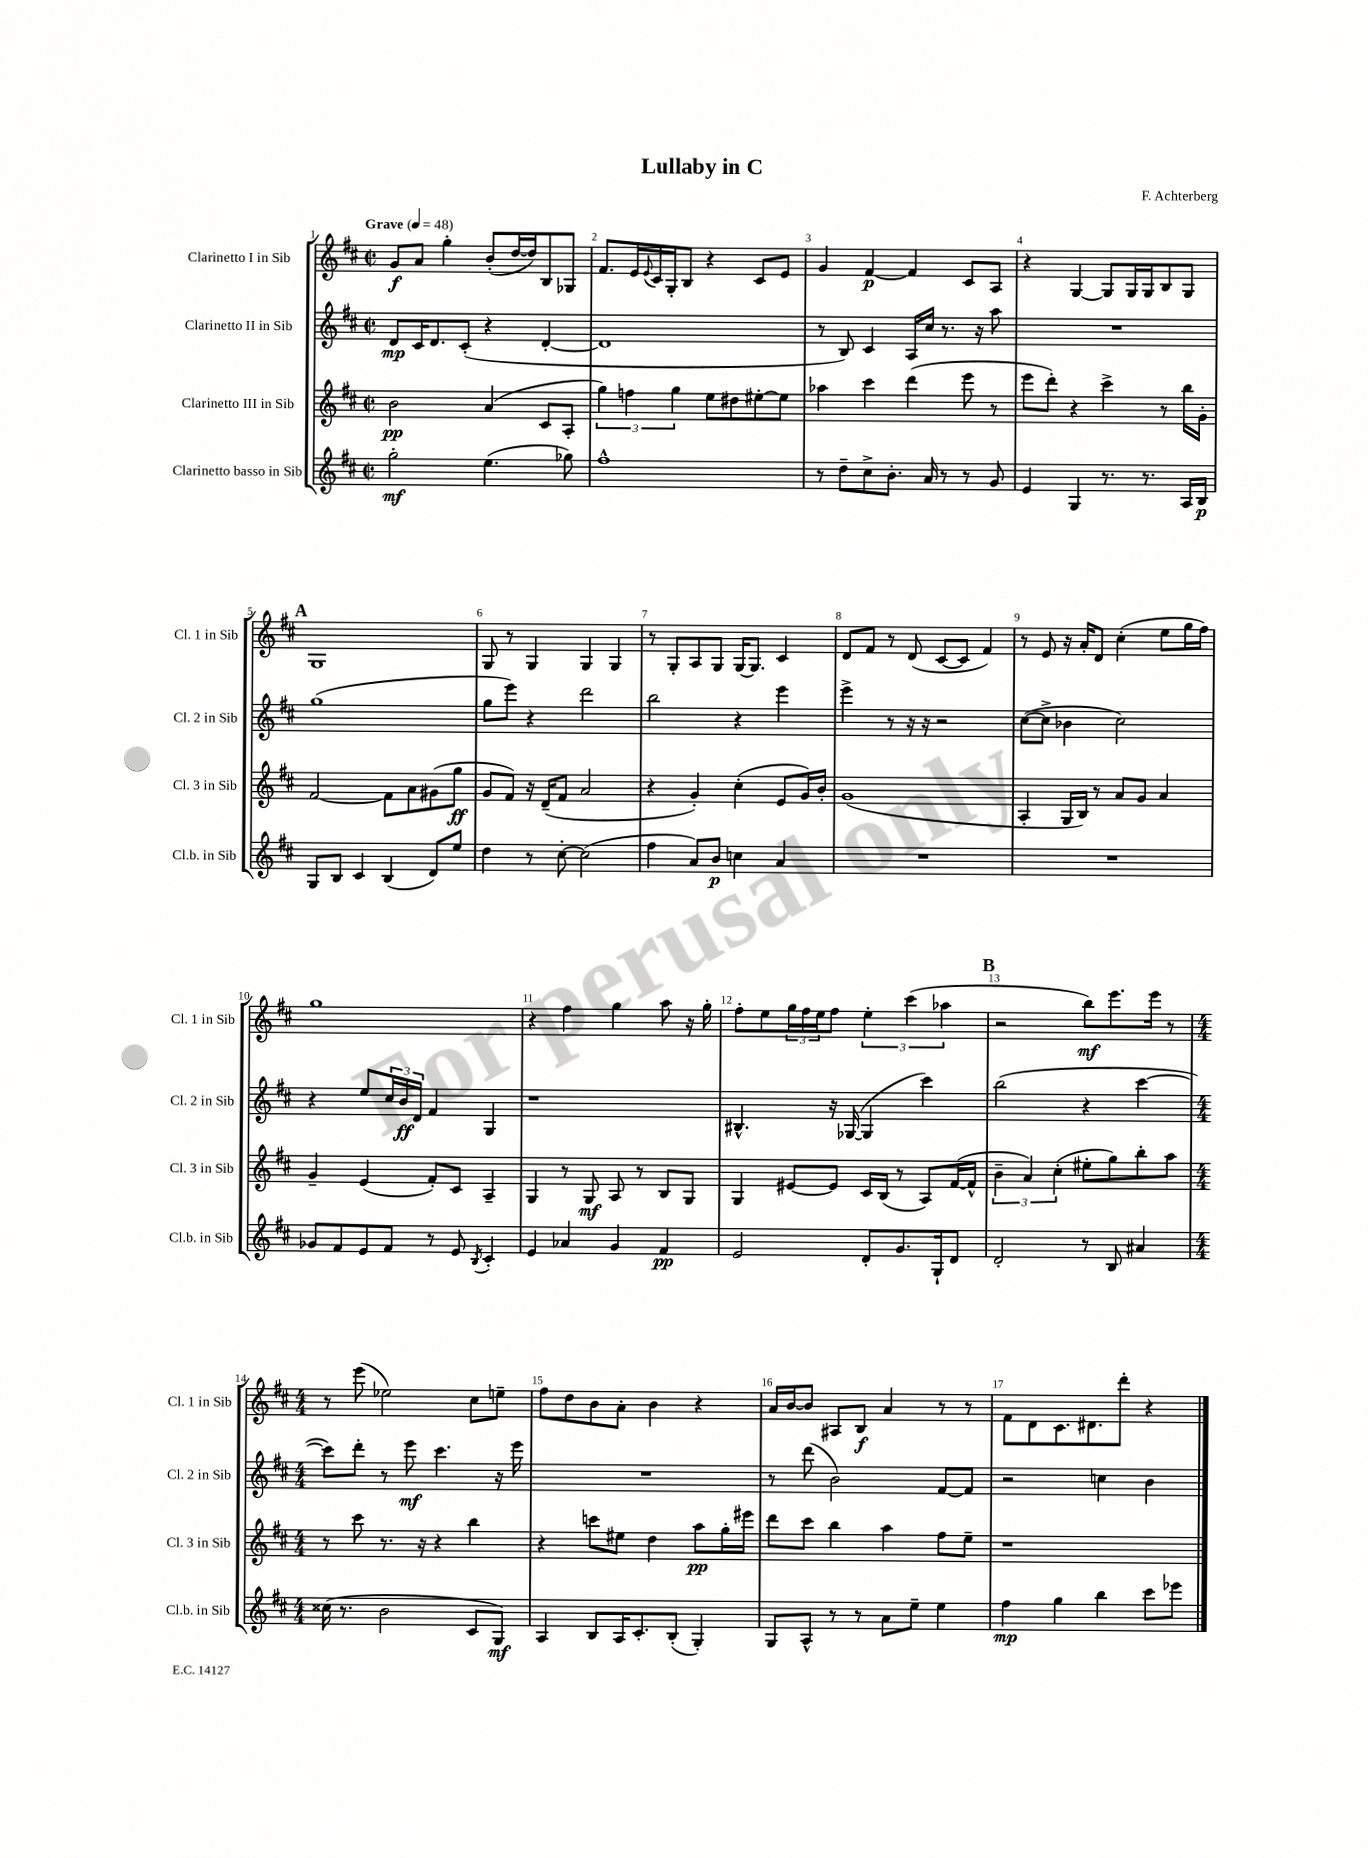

**kern	**kern	**kern	**kern
*staff4	*staff3	*staff2	*staff1
*clefG2	*clefG2	*clefG2	*clefG2
*k[f#c#]	*k[f#c#]	*k[f#c#]	*k[f#c#]
*M2/2	*M2/2	*M2/2	*M2/2
*met(c|)	*met(c|)	*met(c|)	*met(c|)
*MM48	*MM48	*MM48	*MM48
2gg'\	2b\	8d/L	8g/L
.	.	16c#/K	8a/J
.	.	8.d/	.
.	.	.	4gg'\
.	.	(8c#'/J	.
(4.ee\	(4a/	4r	(8b'/L
.	.	.	[16dd/L
.	.	.	16dd/]J)
.	8c#/L	[4d'/	8B/
8gg-\)	8A'/J	.	8G-/J
=	=	=	=
1ff#^^	6gg\)	1d]	8.f#/L
.	6ff\	.	.
.	.	.	16e/L
.	.	.	8qqe/
.	.	.	16c#/
.	.	.	16G'/J
.	6gg\	.	.
.	.	.	8B/J
.	8ee\L	.	4r
.	8dd#\	.	.
.	[8ee#'\	.	8c#/L
.	8ee#\]J	.	8e/J
=	=	=	=
8r	4aa-\	8r	4g/
8dd~\L	.	8B/)	.
8cc#^\	4ccc#\	4c#/	[4f#/
8.b'\J	.	.	.
.	(4ddd\	16A/LL	4f#/]
16a/	.	16cc#/JJ	.
8r	.	8.r	.
8r	8eee\	.	8c#/L
.	.	16r	.
8g/	8r	8aa\	8A/J
=	=	=	=
4e/	8eee\L	1r	4r
.	8ddd'\J)	.	.
4G/	4r	.	[4G/
8.r	4ccc#^\	.	8G/]L
.	.	.	16G/L
8.r	.	.	16G/J
.	8r	.	8B/
16A/LL	16bb\LL	.	8G/J
16B/JJ	16g'\JJ	.	.
=	=	=	=
8G/L	[2f#/	(1gg	1G
8B/J	.	.	.
4c#/	.	.	.
(4B/	8f#\]L	.	.
.	8a\	.	.
8d/L)	(8g#\	.	.
8ee/J	8gg\J	.	.
=	=	=	=
4dd\	8g/L	8gg\L	8G/
.	8f#/J)	8eee\J)	8r
8r	16r	4r	4G/
.	(16d~/LK	.	.
[8cc#'\	8f#/J	.	.
(2cc#\]	2a/	2ddd\	4G/
.	.	.	4G/
=	=	=	=
4ff#\	4r	2bb\	8r
.	.	.	8G'/L
8a/L)	4g'/)	.	8A/
8b/J	.	.	8G/J
4cc\	(4cc#'\	4r	[16G/LK
.	.	.	8.G/]J
4a/	8e/L	4eee\	4c#/
.	16g/L)	.	.
.	16b'/JJ	.	.
=	=	=	=
1r	(1g	4eee^\	8d/L
.	.	.	8f#/J
.	.	8r	8r
.	.	16r	(8d/
.	.	16r	.
.	.	2r	[8c#/L
.	.	.	8c#/]J
.	.	.	4f#/)
=	=	=	=
1r	4A'/	([8cc#\L	8r
.	.	8cc#^\]J	8e/
.	16G/LL	4b-\	16r
.	16B/JJ)	.	16a'/LK
.	8r	.	8d/J
.	8a/L	2cc#\)	(4cc#'\
.	8g/J	.	.
.	4a/	.	8ee\L
.	.	.	16gg\L
.	.	.	16ff#\JJ)
=	=	=	=
8g-/L	4g~/	4r	1gg
8f#/	.	.	.
8e/	(4e/	8ee/L	.
8f#/J	.	24cc#/L	.
.	.	24b/	.
.	.	24d/JJ	.
8r	8f#'/L)	4f#/	.
8e/	8c#/J	.	.
8qB/	.	.	.
4c#'/	4A~/	4G/	.
=	=	=	=
4e/	4G/	1r	4r
4a-/	8r	.	4ff#\
.	8G/	.	.
4g/	8A/	.	4gg\
.	8r	.	.
4f#/	8B/L	.	8aa\
.	8G/J	.	16r
.	.	.	16gg'\
=	=	=	=
2e/	4G/	4.B#^^/	8ff#'\L
.	.	.	8ee\
.	[8e#/L	.	24gg\L
.	.	.	24ff#\
.	.	.	24ee\J
.	8e#/]J	16r	8ff#\J
.	.	([16G-/	.
8d'/L	16c#/LL	4G-/]	6ee'\
.	(16B/JJ	.	.
8.g/	8r	.	.
.	.	.	(6ccc#\
.	8A/L)	4ccc#\)	.
16G`/k	.	.	.
.	.	.	6aa-\
8d/J	([16f#/L	.	.
.	16f#^^/]JJ	.	.
=	=	=	=
2d'/	6b~\	(2bb\	2r
.	6a/)	.	.
.	(6cc#'\	.	.
8r	8ee#'\L	4r	8bb\L)
8B/	8gg\)	.	8.eee\
4a#/	8bb'\	[4ccc#\	.
.	.	.	16eee\Jk
.	8aa\J	.	8r
=	=	=	=
*M4/4	*M4/4	*M4/4	*M4/4
(16cc##\	8r	8ccc#\]L)	8r
8.r	.	.	.
.	8ccc#\	8ddd'\J	(8eee\
2b\	8.r	8r	2ee-\)
.	.	8eee\	.
.	16r	.	.
.	4r	4.ccc#\	.
8c#/L	4bb\	.	8cc#\L
8G/J)	.	16r	8ee~\J
.	.	16eee\	.
=	=	=	=
4A/	4r	1r	8ff#\L
.	.	.	8dd\
8B/L	8ccc\L	.	8b\
16A/K	8ee#\J	.	8a'\J
8.c#'/	.	.	.
.	4dd\	.	4b\
(8B'/J	.	.	.
4G'/)	8aa\L	.	4r
.	16gg'\L	.	.
.	16eee#\JJ	.	.
=	=	=	=
8G/L	8ddd\L	8r	16a/LL
.	.	.	[16b/J
8A^^/J	8ccc#\J	(8ddd\	8b/]J
8r	4bb\	2b\)	8A#/L
8r	.	.	8B/J
8a\L	4aa\	.	4a/
8ee~\J	.	.	.
4ee\	8ff#\L	[8f#/L	8r
.	8ee~\J	8f#/]J	8r
=	=	=	=
4ff#\	1r	2r	8f#\L
.	.	.	8d\
4gg\	.	.	8.c#\
.	.	.	8.d#\
4bb\	.	4cc\	.
.	.	.	8ddd'\J
8ccc#\L	.	4b\	4r
8eee-\J	.	.	.
==	==	==	==
*-	*-	*-	*-
